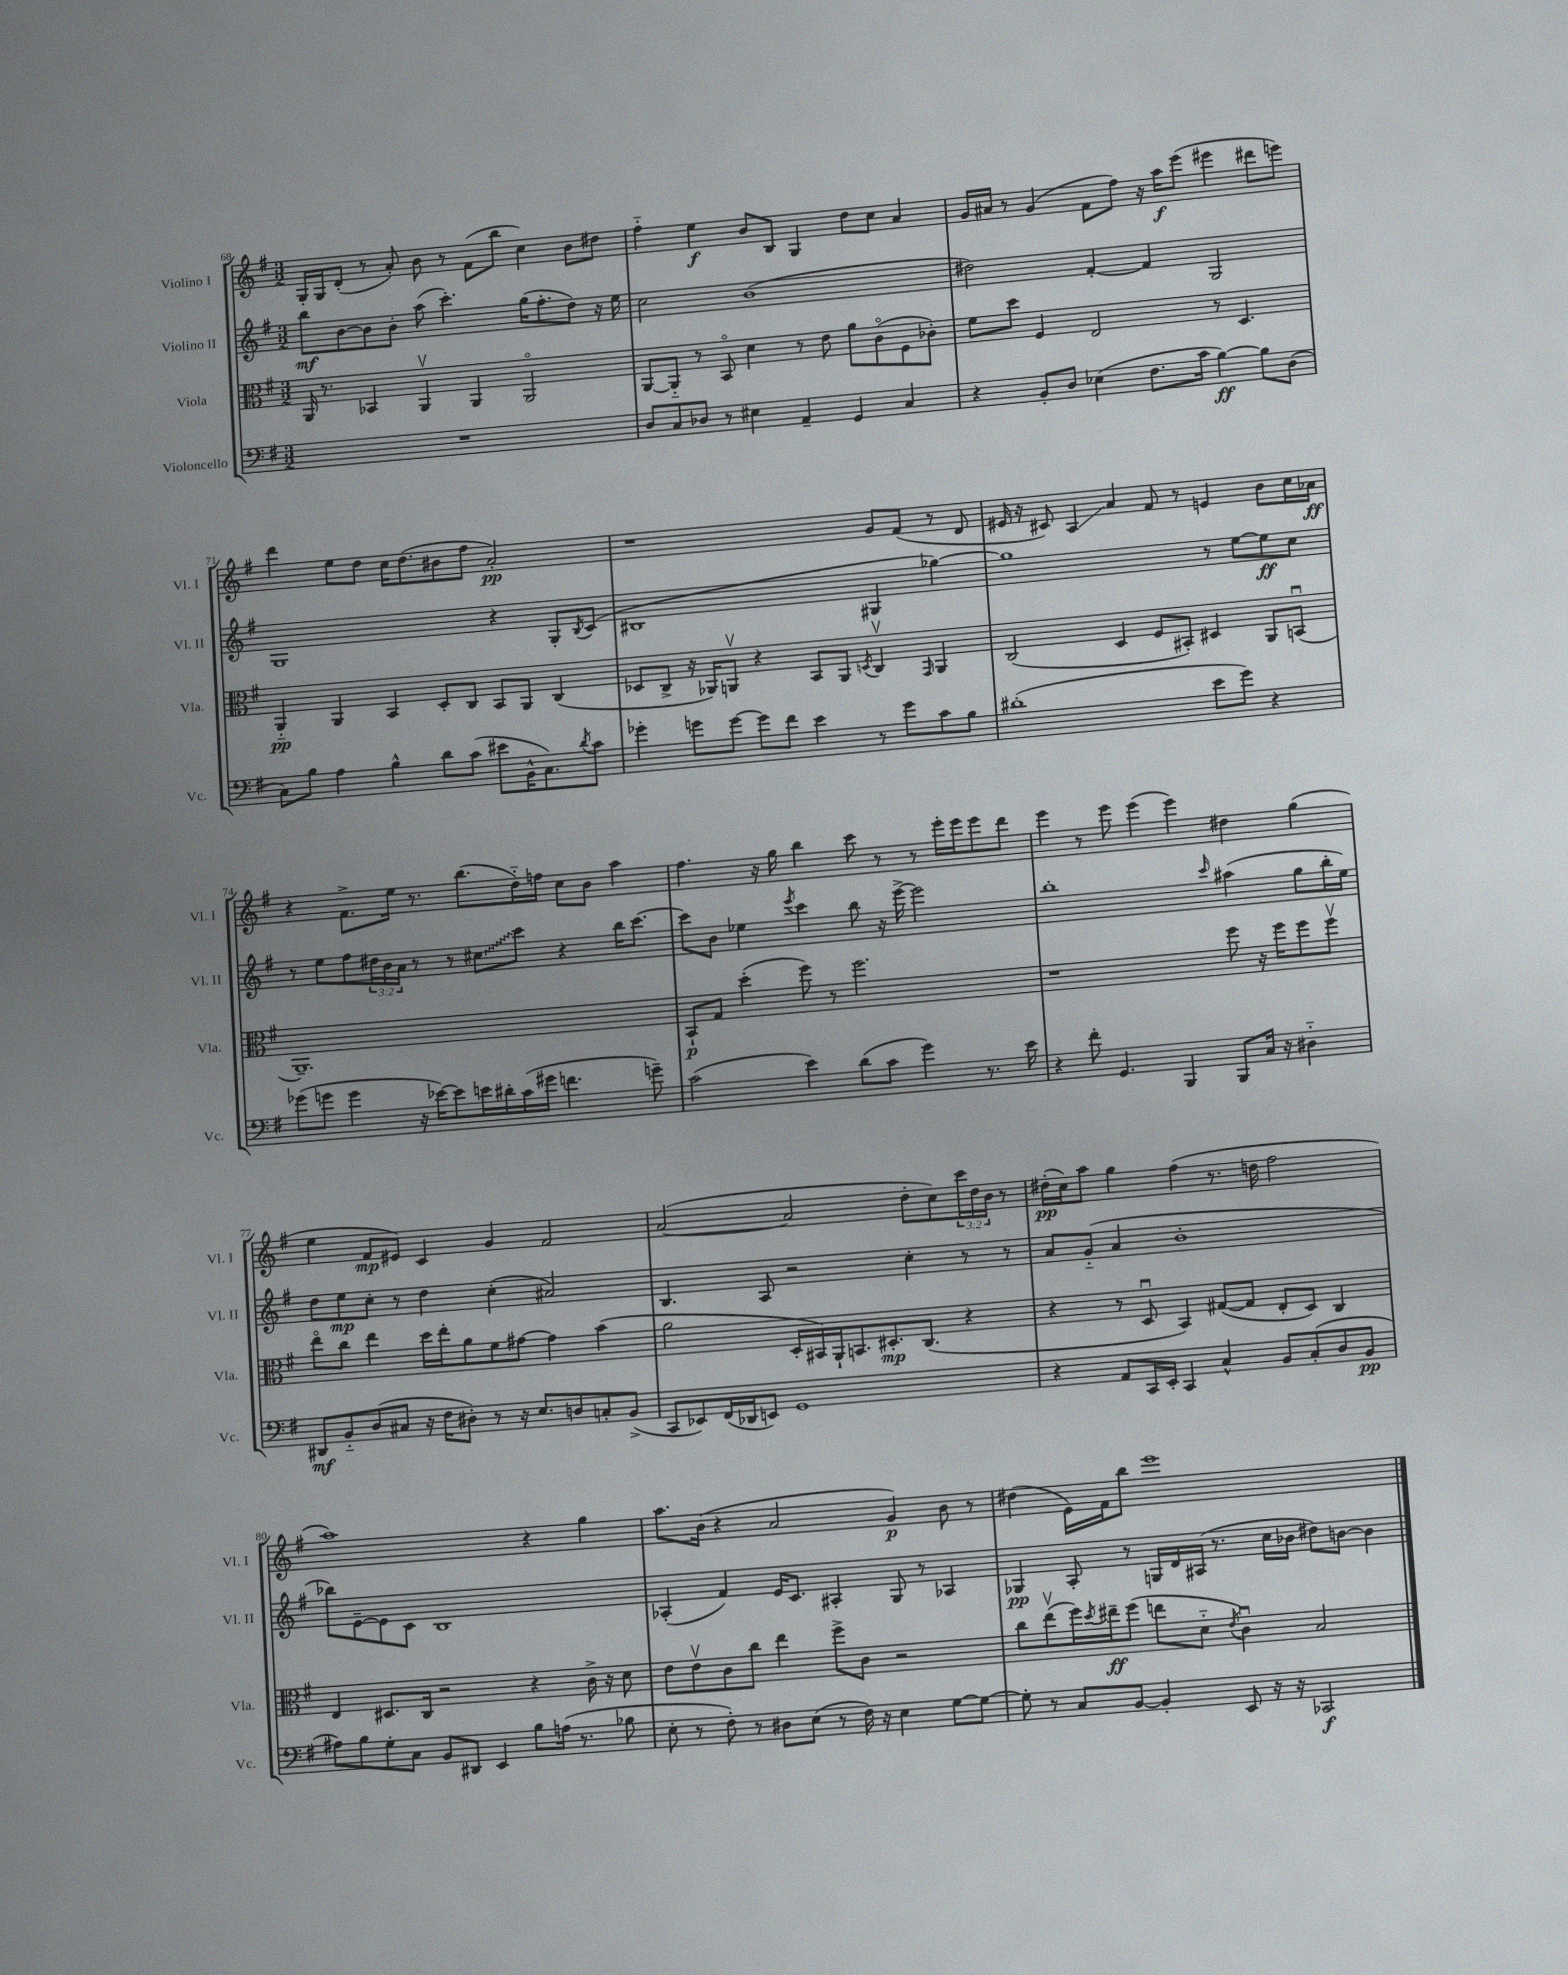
<<
\new StaffGroup <<
\new Staff = "s0" \with { instrumentName = "Violino I" shortInstrumentName = "Vl. I" } {
    \clef treble \key g \major \numericTimeSignature \time 3/2 \override Staff.TupletNumber.text = #tuplet-number::calc-fraction-text
    g16-. g16 d'8-.( r8 a'8-.) b'8 r8 fis'8( b''8 c''4) b'8 dis''8 |
    fis''4-_ e''4\f b'8 b8 g4 d''8 c''8 a'4 |
    g'16 ais'16 r8 g'4( fis'8 fis''8) r16 a''16\f e'''8( eis'''4 dis'''8 e'''8) |
    d'''4 e''8 d''8 c''16 d''8.( bis'8 fis''8 a'2-.\pp) |
    r1 g'8 fis'8( r8 d'8 |
    eis'16 r16 cis'8) a4\glissando a'4 fis'8 r8 e'4 b'8 c''16 aes'16\ff |
    r4 fis'8.-> e''16 r8. b''8.( d''16-_) f''16 c''8 b'8 a''4 |
    fis''4. r16 g''16 b''4 c'''8 r8 r8 e'''16-. e'''16 e'''8 d'''8 |
    e'''4 r8 e'''8 e'''4( e'''4) dis''4 g''4( |
    e''4 fis'8\mp eis'8) c'4 g'4 fis'2 |
    a'2~( a'2 d''8-. c''8) \tuplet 3/2 { c'''16 d''16 b'16 } r8 |
    dis''16-.\pp( c''16) a''8 g''4 fis''4( r8. d''16 fis''2 |
    a''1) r4 g''4 |
    a''8. b'16( r4 a'2 g'4\p) b'8 r8 |
    dis''4( e'16) fis'16 b''8 e'''1 \bar "|." |
}
\new Staff = "s1" \with { instrumentName = "Violino II" shortInstrumentName = "Vl. II" } {
    \clef treble \key g \major \numericTimeSignature \time 3/2 \override Staff.TupletNumber.text = #tuplet-number::calc-fraction-text
    b''8\mf b'8~ b'8 b'8-. a''8( c'''4.-.) g''16( fis''8.-. d''8) r16 e''16 |
    c''2 b'1( |
    dis''2) fis'4~-. fis'4 g2 |
    g1 r4 g8-. \acciaccatura { b8 } c'8( |
    bis1 gis4 ges''4~) |
    ges''1 r8 e''8~ e''8\ff c''8 |
    r8 e''8 fis''8 \tuplet 3/2 { dis''16 b'16 a'16 } r8 r8 \once \override Glissando.style = #'zigzag cis''8\glissando c'''8 r4 b''16 c'''8.~ |
    c'''8 b'8 ees''4 \acciaccatura { e'''8 } c'''4 b''8 r16 e'''16~-> e'''2 |
    b''1-. \grace { c'''16 } ais''4( g''8 b''16-. e''16) |
    d''8 e''8\mp c''8-. r8 d''4 c''4-.( ais'2) |
    b4. a8 r2 c''4-. r8 r8 |
    a'8 g'8-_( a'4 b'1-. |
    bes''8) e'8~-- e'8 c'8 b1 |
    aes4-.( fis'4) e'16 c'8. ais4-. g8 r8 aes4 |
    ges4\pp a8-. r8 g16 d'16 ais16( r8. c''16 bes'16 dis''8) b'8~ b'4 \bar "|." |
}
\new Staff = "s2" \with { instrumentName = "Viola" shortInstrumentName = "Vla." } {
    \clef alto \key g \major \numericTimeSignature \time 3/2
    a,16 r8. bes,4 a,4\upbow a,4 a,2\flageolet |
    a,8~ a,8-_ r8 b,8\flageolet d'4 r8 e'8 a'8 c'8\flageolet( fis8 ces'8-.) |
    fis'8 d''8 fis4 e2 r8 d4. |
    a,4-_\pp a,4 b,4 d8-. c8 b,8 a,8 c4( |
    des8 c8-> r16 aes,16) a,8\upbow r4 b,8 a,8 \acciaccatura { d8 } c4\upbow \grace { g,16 } a,4 |
    c2( d4 fis8 bis,8-.) dis4 a,8 b,8\downbow( |
    a,1.--) |
    b,8-!\p g8 d''4-.( fis''8) r8 fis''2. |
    r1 fis''8 r16 fis''16 fis''8 fis''8\upbow |
    e''8\flageolet c''8 e''4 d''16 e''16-. a'8 fis'8 gis'8~ gis'4 b'4( |
    a'2 d16-. bis,16) a,16-! b,8. dis8.-.\mp c8.( r4 |
    r4 r8 d8\downbow b,4) gis8~( gis8 e8-. d8) c4 |
    e4 dis8. c16 r2 r4 c'16-> r16 d'8 |
    e'8 e'8\upbow c'8 c''8 e''4 fis''8-> c'8 r2 |
    c''8 e''8\upbow( fis''16) \acciaccatura { d''8 } eis''16--\ff fis''8( e''8 d'8-_ \acciaccatura { e'8 } c'4\downbow) b2 \bar "|." |
}
\new Staff = "s3" \with { instrumentName = "Violoncello" shortInstrumentName = "Vc." } {
    \clef bass \key g \major \numericTimeSignature \time 3/2
    R1. |
    d8 c8 des8 r8 eis4 a,4-- g,4 c4 |
    r4 b,8-. d8 ees4( fis8. c'16 b4~\ff) b8 d8( |
    c8) b8 a4 b4-^ d'8 c'8( eis'8 b,16-^ c8.) \acciaccatura { d'8 } c'8 |
    ges'4-. g'8 g'8~ g'8 fis'8 e'4 r8 g'8 c'8 b8 |
    dis'1-.( e'8 g'8) r4 |
    ges'8( g'8 g'4 r16 ees'16~) ees'8 e'16 dis'16-. c'16( gis'16 f'4. g'8--) |
    c'2( e'4) d'8( c'8 g'4) r8. e'16 |
    r4 fis'8-. g,4. b,,4 b,,8 c16 r16 dis4-_ |
    dis,8\mf b,8-_ d8( cis8 r16 fis16 dis8-.) r8 r16 e8. d8 c8-. b,8->( |
    c,8 ees,8) fis,16( des,16 e,8) g,1 |
    r4 a,8 c,16 e,16-. c,4 c4-^ b,8 c8-.( d8 b,8\pp |
    ais8) b8 g8-. c8 b,8 dis,8 e,4 b8 a16( r8. bes8 |
    e8-. r8 fis8-.) r8 dis8 e8( r8 fis16) r16 e4 g8~ g8~ |
    g8-. r8 c8 b,8~ b,4-. e,8 r16 r16 ces,2\f \bar "|." |
}
>>
>>
\layout { \context { \Score currentBarNumber = #68 } }
